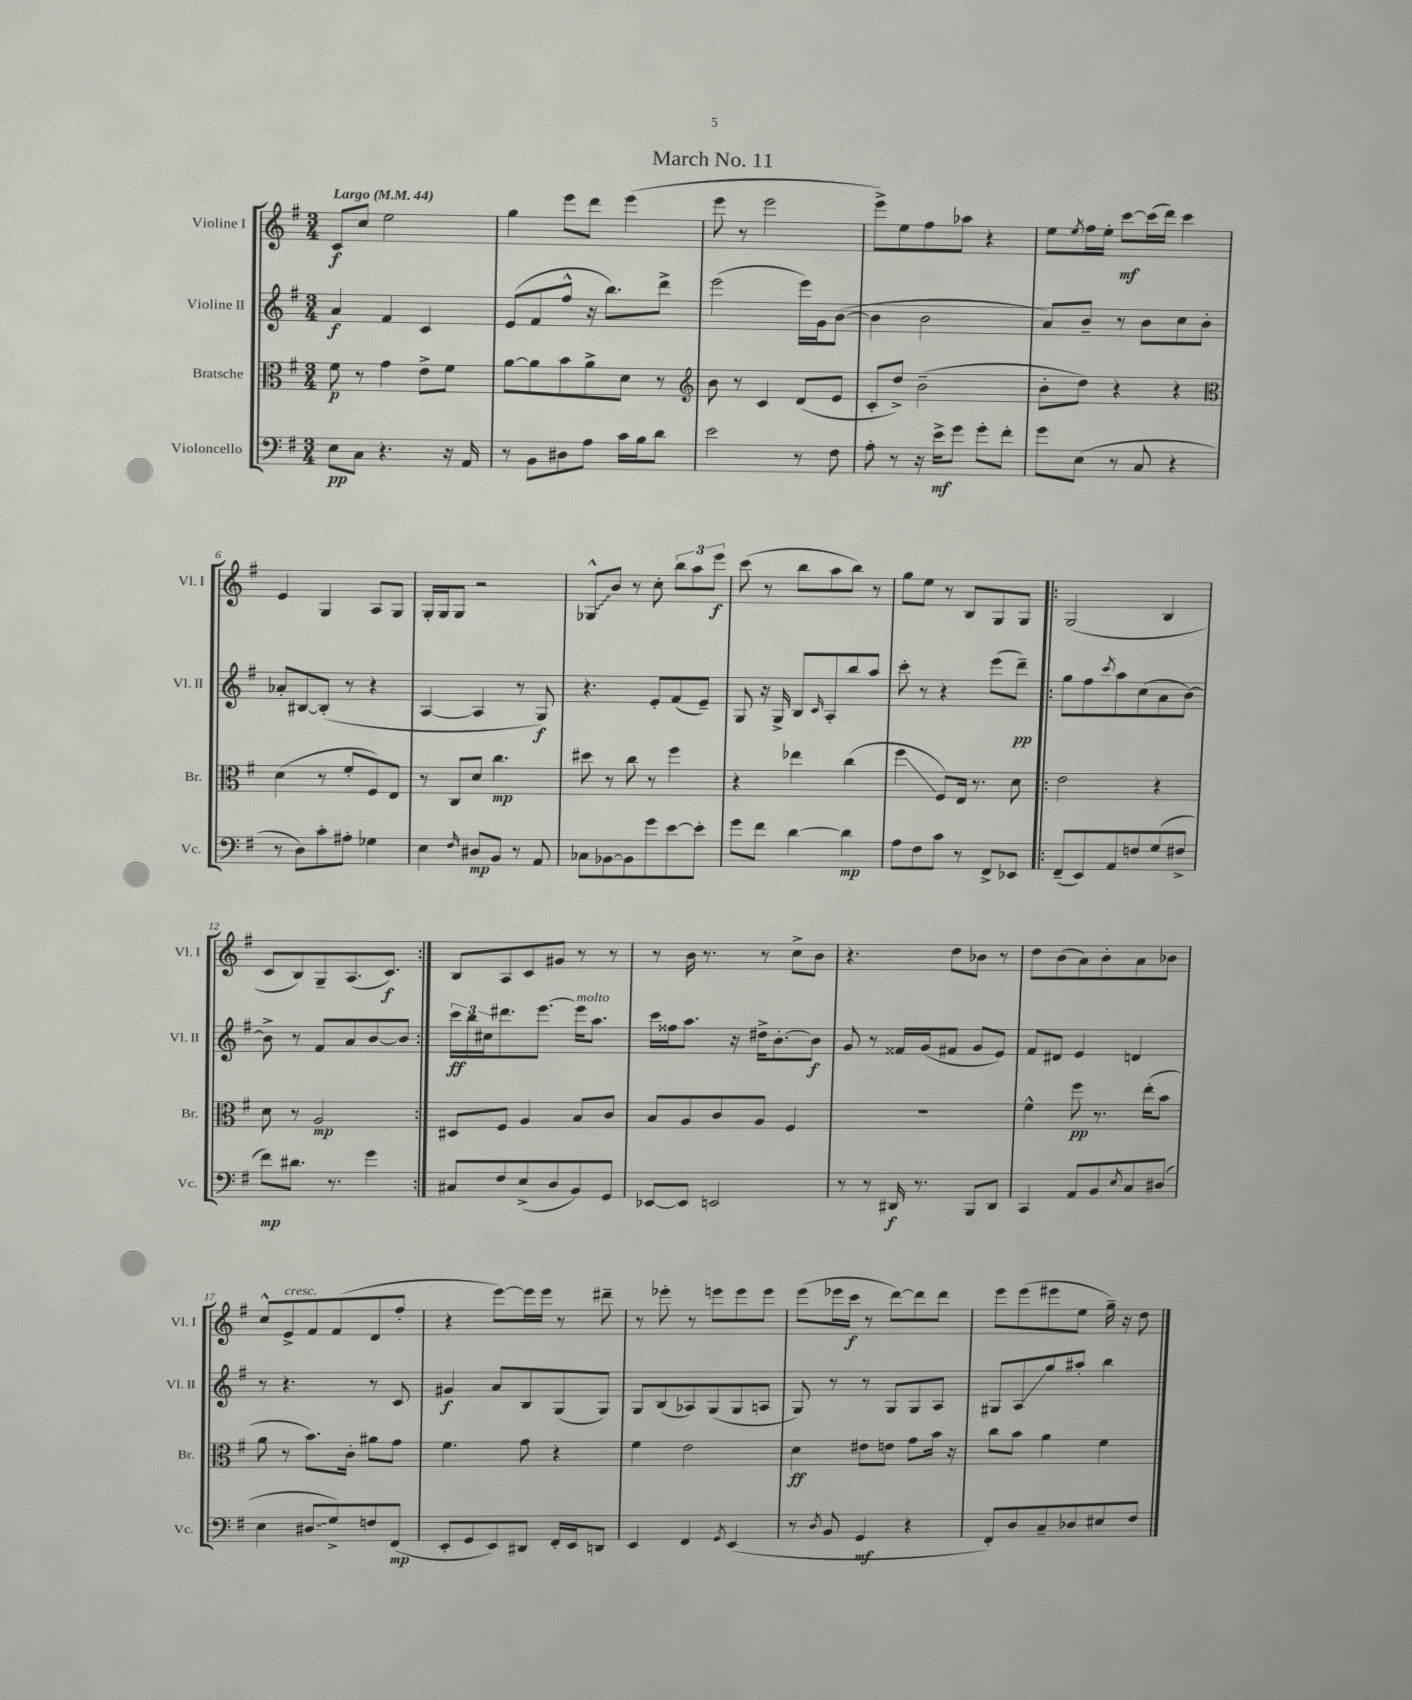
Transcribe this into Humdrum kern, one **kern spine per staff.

**kern	**kern	**kern	**kern
*staff4	*staff3	*staff2	*staff1
*clefF4	*clefC3	*clefG2	*clefG2
*k[f#]	*k[f#]	*k[f#]	*k[f#]
*M3/4	*M3/4	*M3/4	*M3/4
*MM44	*MM44	*MM44	*MM44
8E\L	8f#\	4a/	8c/L
8C\J	8r	.	8cc/J
4.r	4g\	4f#/	2ee\
.	8e^\L	4c/	.
16r	8f#\J	.	.
16AA/	.	.	.
=	=	=	=
8r	[8a\L	(8e/L	4gg\
8BB\L	8a\]	8f#/	.
8D#\	8b\	8ff#^^/J	8eee\L
8A\J	8a^\	16r	8ddd\J
.	.	8.bb\L)	.
16c\LL	8d\J	.	(4eee\
16B\J	.	.	.
8d\J	8r	8ddd^\J	.
=	=	=	=
*	*clefG2	*	*
2e\	8b\	(2eee\	8eee\
.	8r	.	8r
.	4c/	.	2eee\
8r	(8d/L	16eee\LL)	.
.	.	16g\J	.
8F#\	8e/J	([8b\J	.
=	=	=	=
8A'\	8c'/L	4b\]	8eee^\L)
8r	8dd^/J)	.	8ee\
16r	(2b~\	2b\	8ff#\
16e^\LK	.	.	.
8g\J	.	.	8aa-\J
8g'\L	.	.	4r
8f#'\J	.	.	.
=	=	=	=
8g\L	8b'\L	8a/L)	8ee\L
.	.	.	8qee/
(8E\J	8dd\J)	8b~/J	16ff#\L
.	.	.	16ee'\JJ
8r	4r	8r	[8ccc\L
8C/	.	8b\L	(16ccc\]L
.	.	.	16ddd\JJ)
4r	4r	8cc\	4ccc\
.	.	8b'\J	.
=	=	=	=
*	*clefC3	*	*
8r	(4d\	8a-'/L	4e/
8D\L)	.	[8B#/	.
8c'\	8r	(8B#'/]J	4G/
8A#'\J	8f#'/L	8r	.
4G-\	8F#/)	4r	8A/L
.	8E/J	.	8G/J
=	=	=	=
4E\	8r	[4A/	16G'/LL
.	.	.	16G/J
.	8C/L	.	8G/J
16qqF#/	.	.	.
8D#/L	8d/J	4A/]	2r
8BB/J	4.cc\	.	.
8r	.	8r	.
8AA/	.	8G/)	.
=	=	=	=
8C-\L	8dd#\	4.r	8G-^^/L
[8BB-\	8r	.	8b/J
8BB-\]	8cc\	.	8r
8g\	8r	8e'/L	8cc'\
[8e\	4ff#\	(8f#/	12bb\L
.	.	.	12aa\
8e'\]J	.	8e~/J)	.
.	.	.	12eee\J
=	=	=	=
8g\L	4r	8G/	(8ccc\
8f#\J	.	16r	8r
.	.	16G^/	.
[4d\	4ee-\	8B/L	8bb\L
.	.	16qqc/	.
.	.	8A'/	8aa\
4d\]	(4cc\	8bb/	8bb\J)
.	.	8aa/J	8r
=	=	=	=
8A\L	4ff#\	8ccc'\	8gg\L
8F#\	.	8r	8ee\J
8c\J	8F#/L)	4r	8r
8r	16E/Jk	.	8B/L
.	8.r	.	.
8FF#^/L	.	(8eee\L	8G/
8EE-/J	8d\	8ddd~\J)	8G/J
=!|:	=!|:	=!|:	=!|:
(8FF#~/L	2e\	8gg\L	(2G/
8EE/)	.	8ff#\	.
.	.	8qccc/	.
8AA/	.	8aa\	.
8F/	.	(8cc\	.
(8G/	4r	8a\	4B/
8F#^/J	.	[8b\J)	.
=	=	=	=
8f#\L)	8d\	8b^\]	8c/L
8.d#\J	8r	8r	8B/)
.	2A/	8f#/L	8G~/
8.r	.	.	.
.	.	8a/	(8.A/
4g\	.	[8b/	.
.	.	.	8.c/J)
.	.	8b/]J	.
=:|!	=:|!	=:|!	=:|!
8C#/L	8D#/L	24ccc\LL	8B/L
.	.	24bb\	.
.	.	24cc#\J	.
8F#/	8F#/J	8.ddd#\	8A/
(8E^/	4A/	.	8c/
.	.	[8.eee\J	.
8D/	.	.	8g#/J
8BB/)	8B/L	16eee\]LK	8r
.	.	8.aa\J	.
8GG/J	8c/J	.	8r
=	=	=	=
[8EE-/L	8B/L	16ccc\LL	8r
.	.	16ff##\J	.
8EE-/]J	8A/	8.aa\J	16b\
.	.	.	8.r
2EE/	8c/	.	.
.	.	16r	.
.	8A/J	16dd#^\LK	8r
.	.	[8.b'\	.
.	4F#/	.	8cc^\L
.	.	8b\]J	8b\J
=	=	=	=
8r	2.r	8g/	4.r
8r	.	8r	.
16DD#/	.	16f##/LL	.
8.r	.	(16g/J	.
.	.	8f#/J	8dd\L
8BBB/L	.	8g/L	8b-\J
8DD#/J	.	8e/J)	8r
=	=	=	=
4CC/	4f#^^\	8f#/L	8dd\L
.	.	8d#/J	(8b\
8AA/L	8ff#\	4e/	8a\)
8BB/	8.r	.	8b'\
8qE/	.	.	.
8C/	.	4d/	8a\
.	(16ee'\LK	.	.
(8D#/J	8b\J	.	8b-\J
=	=	=	=
4E\	8a\	8r	8cc^^/L
.	8r	4.r	8e^/
8D#/L	8.b\L)	.	8f#/
8G^/)	.	.	(8f#/
.	16c'\Jk	.	.
8F/	8a#\L	8r	8d/
(8FF#/J	8g\J	8c/	8ff#'/J
=	=	=	=
8EE'/L	4.f#\	4g#/	4r
8GG/	.	.	.
8EE/)	.	8a/L	[8eee\L)
8DD#/J	8g\	8B/	16eee\]L
.	.	.	16eee\JJ
16FF#'/LL	4r	(8G/	8r
16EE/J	.	.	.
8DD/J	.	8G/J)	8ddd#~\
=	=	=	=
4EE/	4f#\	8G/L	8r
.	.	(8B/	8eee-'\
4FF#/	2e\	8A-/)	8r
.	.	(8G/	8eee\L
8qGG/	.	.	.
(4EE/	.	8G/	8eee\
.	.	8A/J	8eee\J
=	=	=	=
8r	4d\	8G/)	(8eee\L
8qD/	.	.	.
8BB/	.	8r	16eee-\L
.	.	.	16ccc\JJ
4GG/	8e#\L	8r	8r
.	8e\J	8G/L	[8ddd\L)
4r	8g\L	8G/	8ddd\]
.	16b\Jk	8A/J	8ddd\J
.	16r	.	.
=	=	=	=
8FF#'/L)	8cc\L	8G#/L	8eee\L
8D/	8b\J	8A/	(8eee\
8C~/	4a\	8gg/	8eee#\
8D-/	.	8aa#'/J	8ee\J
8E#/	4f#\	4bb\	16gg~\)
.	.	.	16r
8F#/J	.	.	8dd\
==	==	==	==
*-	*-	*-	*-
